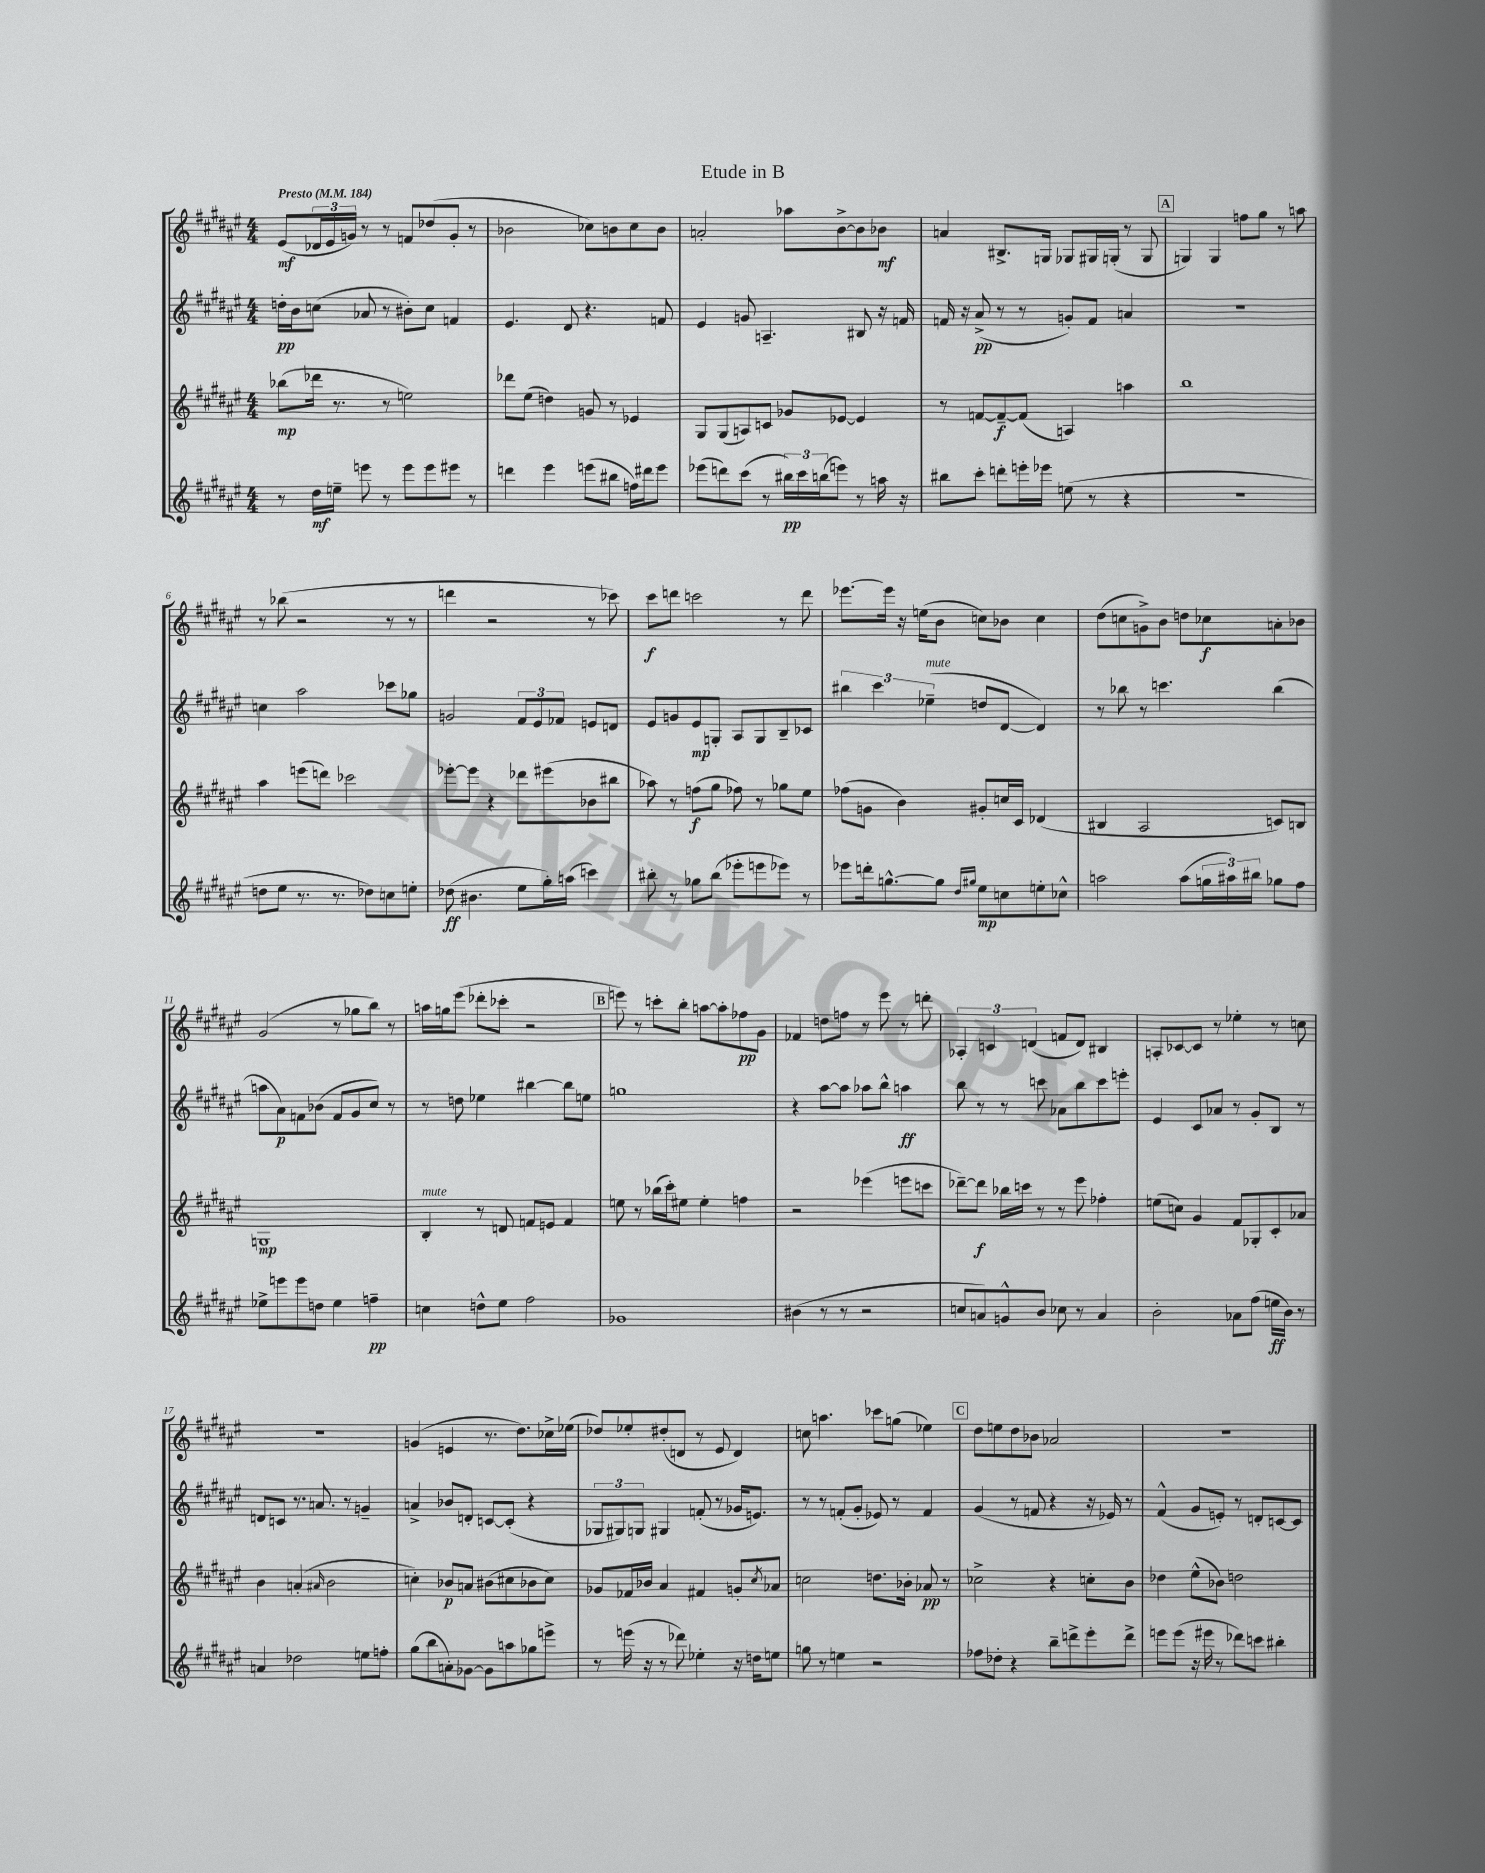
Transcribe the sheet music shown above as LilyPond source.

\header { title = "Etude in B" }
<<
\new StaffGroup <<
\new Staff = "s0" {
    \clef treble \key fis \major \numericTimeSignature \time 4/4 \tempo "Presto" 4 = 184
    eis'8\mf( \tuplet 3/2 { des'16 eis'16 g'16) } r8 r8 f'8 des''8( g'8-. r8 |
    bes'2 ces''8) b'8 ces''8 b'8 |
    a'2-. aes''8 b'8~-> b'8 bes'8\mf |
    a'4 bis8.-> g16 ges8 gis16 g16-.( r8 g8 |
    \mark \markup { \box "A" } g4) g4 f''8 gis''8 r8 a''8 |
    r8 bes''8( r2 r8 r8 |
    d'''4 r2 r8 ces'''8) |
    cis'''8\f d'''8 c'''2 r8 d'''8 |
    ees'''8.~ ees'''16 r16 e''16( b'8 c''8) bes'8 c''4 |
    dis''8( c''8 g'8->) b'8 d''8 ces''8\f a'8-. bes'8 |
    gis'2( r8 ges''8 b''8) r8 |
    a''16 g''16 eis'''8( des'''8-. ces'''8-. r2 |
    \mark \markup { \box "B" } e'''8) r8 c'''8-. b''8-. a''8~ a''8-. fes''8\pp gis'8 |
    fes'4 d''8 f''8 r8 eis'''8 r8 d'''8-. |
    \tuplet 3/2 { aes4-. c'4 d'4( } f'8 d'8) bis4 |
    a8-. ces'8~ ces'8 r8 ees''4-. r8 c''8 |
    R1 |
    g'4( e'4 r8. dis''8.) ces''16-> ees''16( |
    des''8) ees''8-. dis''8-.( d'8 r8 eis'8 d'4) |
    c''8 a''4. ces'''8 g''8( ees''4) |
    \mark \markup { \box "C" } dis''8 e''8 dis''8 bes'8 aes'2 |
    R1 \bar "|." |
}
\new Staff = "s1" {
    \clef treble \key fis \major \numericTimeSignature \time 4/4
    d''16-.\pp b'16 c''8( aes'8 r8 bis'8-.) c''8 f'4 |
    eis'4. dis'8 r4. f'8 |
    eis'4 g'8 a4.-- bis8 r16 f'16 |
    f'16 r16 ais'8->\pp( r8 r8 g'8-.) f'8 a'4 |
    \mark \markup { \box "A" } r1 |
    c''4 ais''2 ces'''8 ges''8 |
    g'2 \tuplet 3/2 { fis'8 eis'8 fes'8 } e'8 d'8 |
    eis'8 g'8 eis'8\mp g8-. ais8 g8 b8-- ces'8 |
    \tuplet 3/2 { bis''4 cis'''4 ees''4--^\markup { \italic "mute" }( } d''8 dis'8~ dis'4) |
    r8 bes''8 r8 c'''4. bes''4( |
    a''8 ais'8\p) f'8 bes'8( f'8 gis'8 cis''8) r8 |
    r8 d''8 ees''4 bis''4~ bis''8 e''8 |
    \mark \markup { \box "B" } g''1 |
    r4 ais''8~ ais''8 aes''8 b''8-^ a''4\ff |
    b''8 r8 r8 c'''8 aes'8 b''8 c'''8 e'''8-. |
    eis'4 cis'8 aes'8 r8 gis'8-. b8 r8 |
    d'8 c'8 r8. a'8. r8 g'4-- |
    a'4-> bes'8 d'8-. c'8~ c'8-.( r4 |
    \tuplet 3/2 { ges8 gis8) g8 } gis4 f'8-.( r8 ges'16 e'8.) |
    r8 r8 f'8-.( gis'8-. ees'8) r8 f'4 |
    \mark \markup { \box "C" } gis'4( r8 f'8 r4 r16 ees'16) r8 |
    fis'4-^( gis'8 e'8-.) r8 d'8-. c'8~ c'8 \bar "|." |
}
\new Staff = "s2" {
    \clef treble \key fis \major \numericTimeSignature \time 4/4
    bes''8\mp( des'''16 r8. r8 e''2) |
    des'''8 eis''8( d''4) g'8 r8 ees'4 |
    gis8 gis8( a8) c'8 ges'8 ees'8~ ees'4 |
    r8 f'8~ f'8~--\f f'8( a4) a''4 |
    \mark \markup { \box "A" } b''1 |
    ais''4 e'''8( d'''8) ces'''2 |
    ees'''8~-. ees'''8 r4 des'''8 eis'''8( bes'8 bis''8 |
    aes''8) r8 f''8\f( gis''8 fes''8) r8 ges''8 eis''8 |
    fes''8( g'8 b'4) gis'8-. c''16 cis'16 des'4( |
    bis4 ais2 c'8) b8 |
    g1\mp |
    b4-.^\markup { \italic "mute" } r8 d'8 f'8 e'8 f'4 |
    \mark \markup { \box "B" } e''8 r8 bes''16( cis'''16-.) eis''8 eis''4-. f''4 |
    r2 ees'''4( e'''8 c'''8 |
    des'''8~--) des'''8\f bes''16 c'''16 r8 r8 eis'''8 fes''4-. |
    e''8( c''8) gis'4 fis'8 ges8-. cis'8-. aes'8 |
    b'4 a'4-.( \grace { ais'16 } b'2 |
    c''4-.) bes'8\p a'8 bis'8( cis''8 bes'8 cis''8) |
    ges'8 fes'16 bes'16 ais'4 fis'4 g'8-. \acciaccatura { cis''8 } aes'8 |
    c''2 d''8. bes'16-. aes'8\pp r8 |
    \mark \markup { \box "C" } ces''2-> r4 c''8-. b'8 |
    des''4 eis''8-^( bes'8) d''2 \bar "|." |
}
\new Staff = "s3" {
    \clef treble \key fis \major \numericTimeSignature \time 4/4
    r8 dis''16\mf e''16-- e'''8 r8 e'''8 e'''8 eis'''8 r8 |
    d'''4 eis'''4 e'''8( bis''8 f''16) dis'''16 e'''8 |
    ees'''8( d'''8) cis'''8( r8 \tuplet 3/2 { bis''16\pp) cis'''16 b''16( } e'''8) r8 a''16 r16 |
    bis''8 cis'''8-. d'''8-. e'''16-. ees'''16 e''8( r8 r4 |
    \mark \markup { \box "A" } r1 |
    d''8 eis''8 r8. r8. des''8) c''8 e''8-. |
    des''8\ff( bis'4. eis''8 gis''16-.) a''16( c'''4) |
    bis''8-. r8 ges''8 bis''8( ees'''8-. e'''8 ees'''8) r8 |
    ees'''8 d'''16-. g''8.~-^ g''8 \grace { dis''16 gis''16 } eis''8\mp c''8 e''8-. ces''8-^ |
    a''2 a''8( \tuplet 3/2 { g''16 ais''16) bis''16 } ges''8 fis''8 |
    ees''8-> e'''8 e'''8 d''8 ees''4 f''4--\pp |
    c''4 d''8-^ eis''8 fis''2 |
    \mark \markup { \box "B" } ges'1 |
    bis'4( r8 r8 r2 |
    c''8 a'8) g'8-^ b'8 ces''8 r8 a'4 |
    b'2-. aes'8 fis''8( e''16\ff b'16) r8 |
    a'4 des''2 e''8 f''8-. |
    gis''8( b''8 a'8-.) ges'8~ ges'8 a''8 ges''8 e'''8-> |
    r8 e'''16( r16 r8 des'''8) ees''4-. r16 d''16 e''8 |
    g''8 r8 e''4 r2 |
    \mark \markup { \box "C" } fes''8 des''8-. r4 b''8-- d'''8-> eis'''8-. d'''8-> |
    e'''8 e'''8( r16 eis'''16 r8 des'''8) c'''8 bis''4-. \bar "|." |
}
>>
>>
